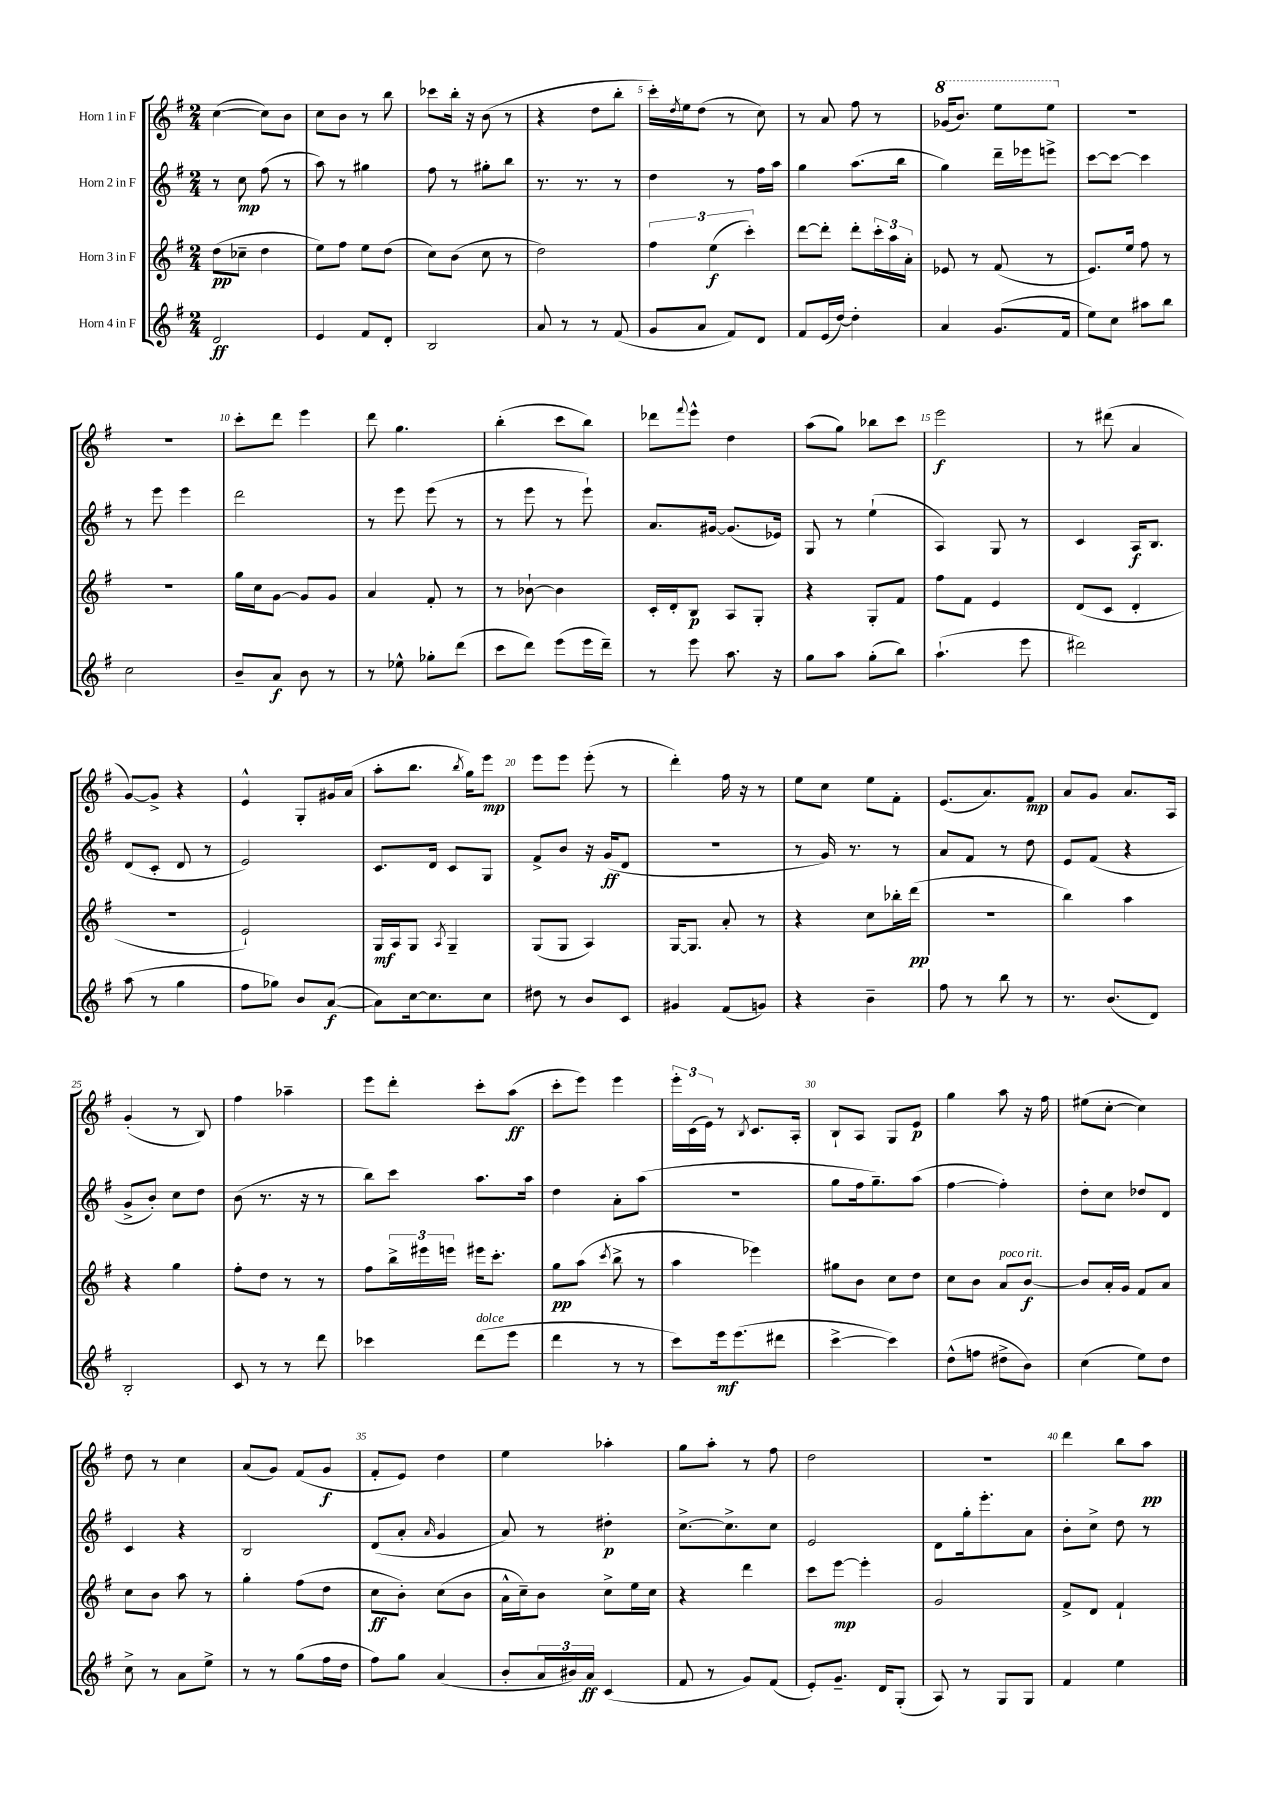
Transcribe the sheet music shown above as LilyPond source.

<<
\new StaffGroup <<
\new Staff = "s0" \with { instrumentName = "Horn 1 in F" } {
    \clef treble \key g \major \numericTimeSignature \time 2/4
    c''4~( c''8) b'8 |
    c''8 b'8 r8 b''8 |
    ces'''8 b''16-. r16 b'8( r8 |
    r4 d''8 b''8-. |
    c'''16-.) \acciaccatura { d''8 } e''16 d''8( r8 c''8) |
    r8 a'8 fis''8 r8 |
    \ottava #1 ges''16( b''8.) e'''8 e'''8 \ottava #0 |
    R2 |
    R2 |
    c'''8-. d'''8 e'''4 |
    d'''8 g''4. |
    b''4-.( c'''8 b''8) |
    des'''8 \appoggiatura { fis'''8 } e'''8-^ d''4 |
    a''8( g''8) bes''8 c'''8 |
    e'''2\f |
    r8 dis'''8( a'4 |
    g'8~) g'8-> r4 |
    e'4-^ g8-. gis'16 a'16( |
    a''8-. b''8. \acciaccatura { b''8 } g''16) e'''8\mp |
    e'''8 e'''8 e'''8-.( r8 |
    d'''4-.) fis''16 r16 r8 |
    e''8 c''8 e''8 fis'8-. |
    e'8.( a'8.) fis'8\mp |
    a'8 g'8 a'8. a16 |
    g'4-.( r8 b8) |
    fis''4 aes''4-- |
    e'''8 d'''8-. c'''8-. a''8\ff( |
    c'''8-. e'''8) e'''4 |
    \tuplet 3/2 { e'''16-. c'16( e'16) } r8 \acciaccatura { b8 } c'8. a16-. |
    b8-! a8 g8 e'8\p |
    g''4 a''8 r16 fis''16 |
    eis''8( c''8~-. c''4) |
    d''8 r8 c''4 |
    a'8( g'8) fis'8( g'8\f |
    fis'8-. e'8) d''4 |
    e''4 aes''4-. |
    g''8 a''8-. r8 fis''8 |
    d''2 |
    r2 |
    d'''4 b''8 a''8\pp \bar "|." |
}
\new Staff = "s1" \with { instrumentName = "Horn 2 in F" } {
    \clef treble \key g \major \numericTimeSignature \time 2/4
    r8 c''8\mp fis''8( r8 |
    a''8) r8 gis''4 |
    fis''8 r8 gis''8-. b''8 |
    r8. r8. r8 |
    d''4 r8 fis''16 a''16 |
    g''4 a''8.( b''16 |
    g''4) d'''16-- ees'''16 e'''8-> |
    c'''8~ c'''8~ c'''4 |
    r8 e'''8 e'''4 |
    d'''2 |
    r8 e'''8 e'''8( r8 |
    r8 e'''8 r8 e'''8-!) |
    a'8. gis'16~ gis'8.( ees'16) |
    g8 r8 e''4-!( |
    a4) g8 r8 |
    c'4 a16\f b8. |
    d'8( c'8-. d'8 r8 |
    e'2) |
    c'8. d'16 c'8 g8 |
    fis'8-> b'8 r16 g'16\ff( d'8 |
    R2 |
    r8 g'16) r8. r8 |
    a'8 fis'8 r8 d''8 |
    e'8 fis'8( r4 |
    g'8-> b'8-.) c''8 d''8 |
    b'8( r8. r16 r8 |
    b''8) c'''8 a''8. a''16 |
    d''4 a'8-. a''8( |
    r2 |
    g''8 fis''16 g''8.--) a''8( |
    fis''4~ fis''4-.) |
    d''8-. c''8 des''8 d'8 |
    c'4 r4 |
    b2 |
    d'8( a'8-. \grace { a'16 } g'4 |
    a'8) r8 dis''4-.\p |
    c''8.~-> c''8.-> c''8 |
    e'2 |
    d'8 g''16-. e'''8.-. a'8 |
    b'8-. c''8-> d''8 r8 \bar "|." |
}
\new Staff = "s2" \with { instrumentName = "Horn 3 in F" } {
    \clef treble \key g \major \numericTimeSignature \time 2/4
    d''8\pp( ces''8-- d''4 |
    e''8) fis''8 e''8 d''8( |
    c''8) b'8( c''8 r8 |
    d''2) |
    \tuplet 3/2 { fis''4 e''4\f( c'''4-.) } |
    d'''8~ d'''8-. d'''8-. \tuplet 3/2 { c'''16-. a''16 a'16-. } |
    ees'8 r8 fis'8( r8 |
    e'8.) e''16 fis''8 r8 |
    r2 |
    g''16 c''16 g'8~ g'8 g'8 |
    a'4 fis'8-. r8 |
    r8 bes'8~-! bes'4 |
    c'16-. d'16-. b8\p a8 g8-. |
    r4 g8-. fis'8 |
    fis''8 fis'8 e'4 |
    d'8( c'8 d'4-. |
    R2 |
    e'2-!) |
    g16\mf a16 g8 \acciaccatura { a8 } g4-- |
    g8( g8 a4) |
    g16~ g8. a'8-. r8 |
    r4 c''8 bes''16-. d'''16\pp( |
    r2 |
    b''4) a''4 |
    r4 g''4 |
    fis''8-. d''8 r8 r8 |
    fis''8 \tuplet 3/2 { b''16-> eis'''16 e'''16 } eis'''16 c'''8.-. |
    g''8\pp a''8( \acciaccatura { c'''8 } b''8-> r8 |
    a''4 ees'''4) |
    gis''8 b'8 c''8 d''8 |
    c''8 b'8 a'8^\markup { \italic "poco rit." } b'8~\f |
    b'8 a'16-. g'16 fis'8 a'8 |
    c''8 b'8 a''8 r8 |
    g''4-. fis''8( d''8 |
    c''8\ff b'8-.) c''8( b'8 |
    a'16-^ c''16--) b'8 c''8-> e''16 c''16 |
    r4 d'''4 |
    c'''8 e'''8~\mp e'''4-. |
    g'2 |
    fis'8-> d'8 fis'4-! \bar "|." |
}
\new Staff = "s3" \with { instrumentName = "Horn 4 in F" } {
    \clef treble \key g \major \numericTimeSignature \time 2/4
    d'2\ff |
    e'4 fis'8 d'8-. |
    b2 |
    a'8 r8 r8 fis'8( |
    g'8 a'8 fis'8) d'8 |
    fis'8 e'16( d''16~) d''4-. |
    a'4 g'8.( fis'16 |
    e''8) c''8 ais''8 b''8 |
    c''2 |
    b'8-- a'8\f b'8 r8 |
    r8 ees''8-^ ges''8-. d'''8( |
    c'''8 d'''8) e'''8( e'''16 d'''16--) |
    r8 e'''8 a''8. r16 |
    g''8 a''8 g''8-.( b''8) |
    a''4.-!( e'''8 |
    dis'''2) |
    a''8( r8 g''4 |
    fis''8 ges''8) b'8 a'8~\f( |
    a'8) c''16~ c''8. c''8 |
    dis''8 r8 b'8 c'8 |
    gis'4 fis'8( g'8) |
    r4 b'4-- |
    fis''8 r8 b''8 r8 |
    r8. b'8.( d'8) |
    b2-. |
    c'8 r8 r8 d'''8 |
    ces'''4 d'''8^\markup { \italic "dolce" }( e'''8 |
    d'''4 r8 r8 |
    c'''8) e'''16\mf e'''8.( dis'''8 |
    c'''4~-> c'''4) |
    d''8-^( f''8 dis''8-> b'8) |
    c''4( e''8) d''8 |
    c''8-> r8 a'8 e''8-> |
    r8 r8 g''8( fis''16 d''16 |
    fis''8) g''8 a'4( |
    b'8-. \tuplet 3/2 { a'16 bis'16) a'16\ff } c'4( |
    fis'8 r8 g'8) fis'8( |
    e'8-.) g'8.-- d'16 g8-.( |
    a8) r8 g8 g8 |
    fis'4 e''4 \bar "|." |
}
>>
>>
\layout { \context { \Score \override BarNumber.break-visibility = ##(#f #t #t) barNumberVisibility = #(every-nth-bar-number-visible 5) } }
